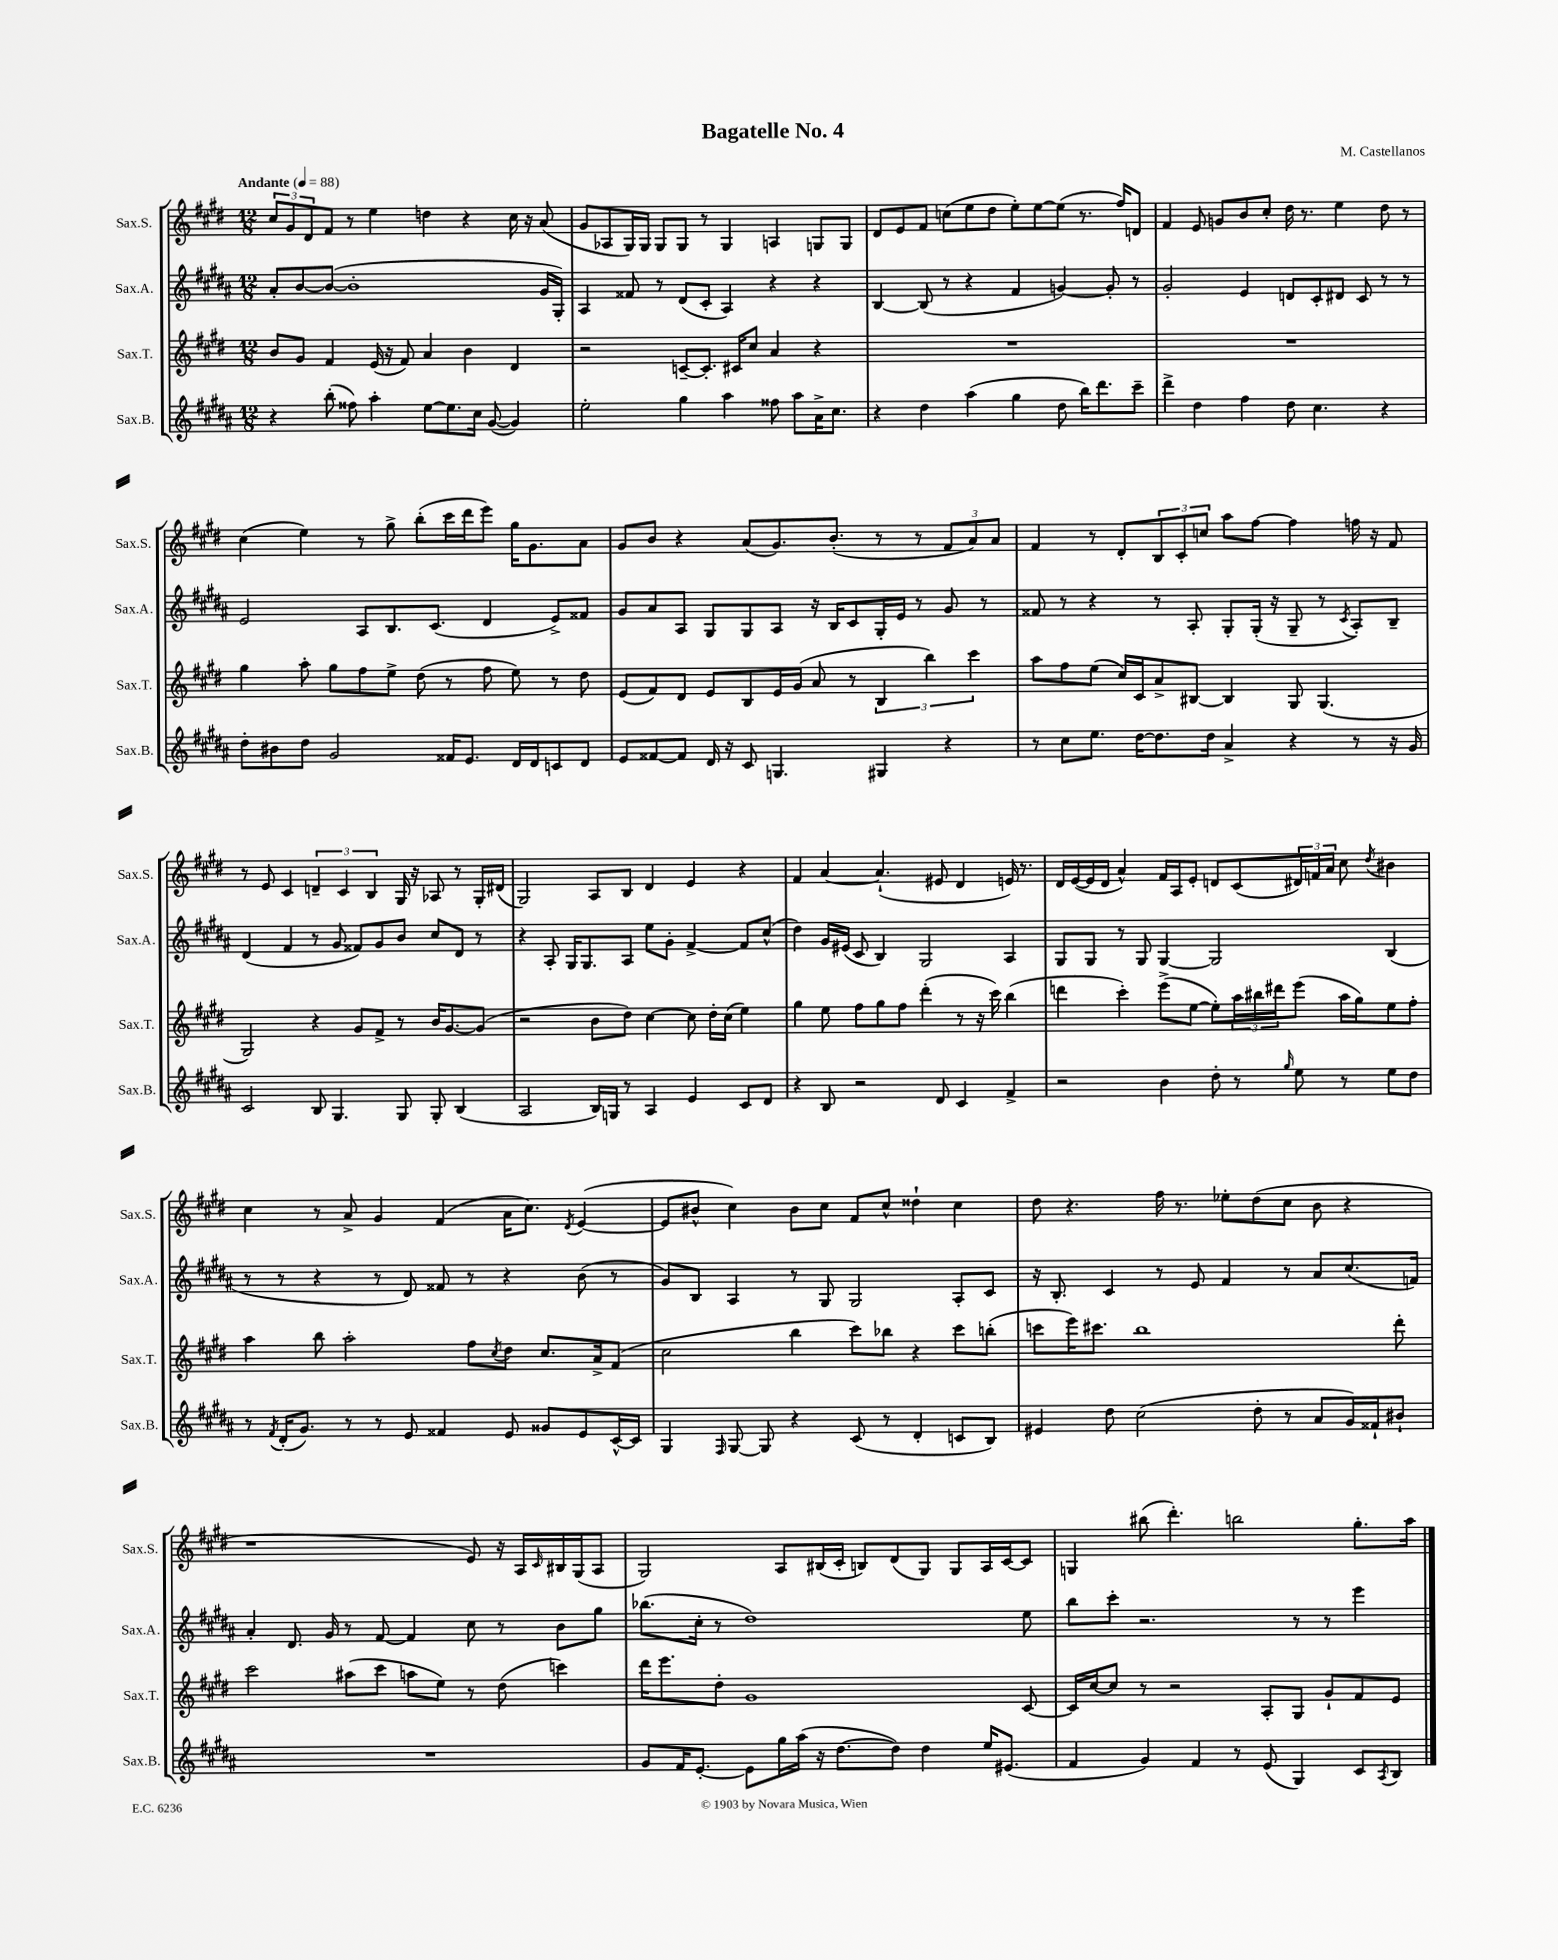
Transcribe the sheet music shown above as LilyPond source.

\header { title = "Bagatelle No. 4" composer = "M. Castellanos" }
<<
\new StaffGroup <<
\new Staff = "s0" \with { instrumentName = "Sax.S." shortInstrumentName = "Sax.S." } {
    \clef treble \key e \major \numericTimeSignature \time 12/8 \tempo "Andante" 4 = 88
    \tuplet 3/2 { cis''8 gis'8 dis'8 } fis'8 r8 e''4 d''4 r4 cis''16 r16 a'8( |
    gis'8 aes8 gis16) gis16 gis8 gis8 r8 gis4 a4 g8 g8 |
    dis'8 e'8 fis'8 c''8( e''8 dis''8 e''8-.) e''8~ e''8( r8. fis''16) d'8 |
    fis'4 e'8 g'8 b'8 cis''8-. dis''16 r8. e''4 dis''8 r8 |
    cis''4( e''4) r8 gis''8-> b''8-.( cis'''16 dis'''16 e'''8) gis''16 gis'8. a'8 |
    gis'8 b'8 r4 a'8( gis'8.) b'8.-.( r8 r8 \tuplet 3/2 { fis'8 a'8) a'8 } |
    fis'4 r8 dis'8-. \tuplet 3/2 { b8 cis'8-. c''8 } a''8 fis''8~ fis''4 f''16 r16 fis'8 |
    r8 e'8 cis'4 \tuplet 3/2 { d'4-- cis'4 b4 } gis16 r16 aes8 r8 gis16-. dis'16( |
    gis2) a8 b8 dis'4 e'4 r4 |
    fis'4 a'4~ a'4.-!( eis'8 dis'4 e'16) r8. |
    dis'16 e'16~( e'16 dis'16 a'4-^) fis'16 a16 e'8-. d'8 cis'8( \tuplet 3/2 { dis'16) f'16 a'16 } cis''8 \acciaccatura { dis''8 } bis'4 |
    cis''4 r8 a'8-> gis'4 fis'4( a'16 cis''8.) \acciaccatura { dis'8 } e'4~( |
    e'8 bis'8-^ cis''4) bis'8 cis''8 fis'8 cis''8-^ disis''4-! cis''4 |
    dis''8 r4. fis''16 r8. ees''8-. dis''8( cis''8 b'8 r4 |
    r1 e'8) r16 a16 \grace { cis'16 } bis16 gis16( a8 |
    gis2) a8 bis16( cis'16-. b8) dis'8( gis8) gis8 a16 cis'16~ cis'8 |
    g4 bis''8( dis'''4.-.) b''2 gis''8.-. a''16 \bar "|." |
}
\new Staff = "s1" \with { instrumentName = "Sax.A." shortInstrumentName = "Sax.A." } {
    \clef treble \key b \major \numericTimeSignature \time 12/8
    ais'8-. b'8~ b'8~( b'1-. gis'16 gis16-.) |
    ais4 fisis'8 r8 dis'8( cis'8-. ais4) r4 r4 |
    b4~ b8( r8 r4 fis'4 g'4~) g'8-. r8 |
    gis'2-. e'4 d'8 cis'8-. dis'8 cis'8 r8 r8 |
    e'2 ais8 b8. cis'8.( dis'4 e'8->) fisis'8 |
    gis'8 ais'8 ais8 gis8 gis8 ais8 r16 b16 cis'8 gis16-. e'16 r8 gis'8 r8 |
    fisis'8 r8 r4 r8 ais8-. gis8-. gis16-.( r16 gis8-- r8 \acciaccatura { cis'8 } ais8-.) b8-- |
    dis'4( fis'4 r8 gis'8 fisis'8) gis'8 b'8 cis''8 dis'8 r8 |
    r4 ais8-. gis16 gis8. ais8 e''8 gis'8-. fis'4~-> fis'8 cis''8-^( |
    dis''4) gis'16 eis'16( cis'8 b4) gis2 ais4 |
    gis8 gis8 r8 gis8 gis4~ gis2 b4( |
    r8 r8 r4 r8 dis'8) fisis'8 r8 r4 b'8( r8 |
    gis'8) b8 ais4 r8 gis8 gis2 ais8-. cis'8 |
    r16 b8.-. cis'4 r8 e'8 fis'4 r8 ais'8 cis''8.( f'16) |
    ais'4-. dis'8. gis'16 r8 fis'8~ fis'4 cis''8 r8 b'8 gis''8 |
    bes''8.( cis''16-. r8 dis''1) e''8 |
    b''8 cis'''8-. r2. r8 r8 e'''4 \bar "|." |
}
\new Staff = "s2" \with { instrumentName = "Sax.T." shortInstrumentName = "Sax.T." } {
    \clef treble \key e \major \numericTimeSignature \time 12/8
    b'8 gis'8 fis'4 e'16( r16 fis'8) a'4 b'4 dis'4 |
    r2 c'8~-- c'8.-. cis'16 cis''8 a'4 r4 |
    R1. |
    R1. |
    gis''4 a''8-. gis''8 fis''8 e''8-> dis''8( r8 fis''8 e''8) r8 dis''8 |
    e'8( fis'8) dis'8 e'8 b8 e'16 gis'16( a'8 r8 \tuplet 3/2 { b4 b''4) cis'''4 } |
    a''8 fis''8 e''8( cis''16) cis'16 a'8-> bis8~ bis4 gis8 gis4.( |
    gis2) r4 gis'8 fis'8-> r8 b'16 gis'8.~ gis'8( |
    r2 b'8 dis''8) cis''4~ cis''8 dis''16-. cis''16( e''4) |
    gis''4 e''8 fis''8 gis''8 fis''8 dis'''4-.( r8 r16 cis'''16) b''4( |
    d'''4 cis'''4-.) e'''8->( e''8~ e''8-.) \tuplet 3/2 { a''16 bis''16 dis'''16 } e'''8( a''16 gis''16) e''8 fis''8-. |
    a''4 b''8 a''2-. fis''8 \acciaccatura { cis''8 } dis''8 cis''8. a'16-> fis'8( |
    cis''2 b''4 cis'''8) bes''8 r4 cis'''8 b''8-.( |
    c'''8 e'''16) cis'''8. b''1 dis'''8-. |
    cis'''2 ais''8( cis'''8 a''8 e''8) r8 dis''8( c'''4) |
    dis'''16 e'''8. dis''8-. gis'1 cis'8~ |
    cis'16 cis''16~ cis''8 r8 r2 a8-. gis8 gis'8-! fis'8 e'8 \bar "|." |
}
\new Staff = "s3" \with { instrumentName = "Sax.B." shortInstrumentName = "Sax.B." } {
    \clef treble \key b \major \numericTimeSignature \time 12/8
    r4 b''8-.( fisis''8) ais''4-. e''8~ e''8. cis''16 gis'8~( gis'4) |
    e''2-. gis''4 ais''4 fisis''8 ais''8 ais'16-> cis''8. |
    r4 dis''4 ais''4( gis''4 dis''8 b''16) dis'''8. cis'''8-- |
    dis'''4-> dis''4 fis''4 dis''8 cis''4. r4 |
    dis''8-. bis'8 dis''8 gis'2 fisis'16 e'8. dis'16 dis'16 c'8 dis'8 |
    e'8 fisis'8~ fisis'8 dis'16 r16 cis'8 g4. gis4 r4 |
    r8 cis''8 e''8. dis''16~ dis''8. dis''16 ais'4-> r4 r8 r16 gis'16 |
    cis'2 b8 gis4. gis8 gis8-. b4( |
    ais2 b16) g16 r8 ais4 e'4 cis'8 dis'8 |
    r4 b8 r2 dis'8 cis'4 fis'4-> |
    r2 b'4 dis''8-. r8 \grace { gis''16 } e''8 r8 e''8 dis''8 |
    r8 \acciaccatura { fis'8 } dis'16-.( gis'8.) r8 r8 e'8 fisis'4 e'8 gisis'8 e'8 cis'16~-^ cis'16 |
    gis4 \grace { fis16 } gis8~ gis8 r4 cis'8( r8 dis'4-. c'8 b8) |
    eis'4 dis''8 cis''2( dis''8-. r8 ais'8 gis'16) fisis'16-! bis'8-! |
    R1. |
    gis'8 fis'16 e'8.~-. e'8 gis''16 ais''16( r16 dis''8.~ dis''8) dis''4 e''16 eis'8.( |
    fis'4 gis'4) fis'4 r8 e'8( gis4) cis'8 \acciaccatura { ais8 } b8 \bar "|." |
}
>>
>>
\layout { \context { \Score \remove "Bar_number_engraver" } }
